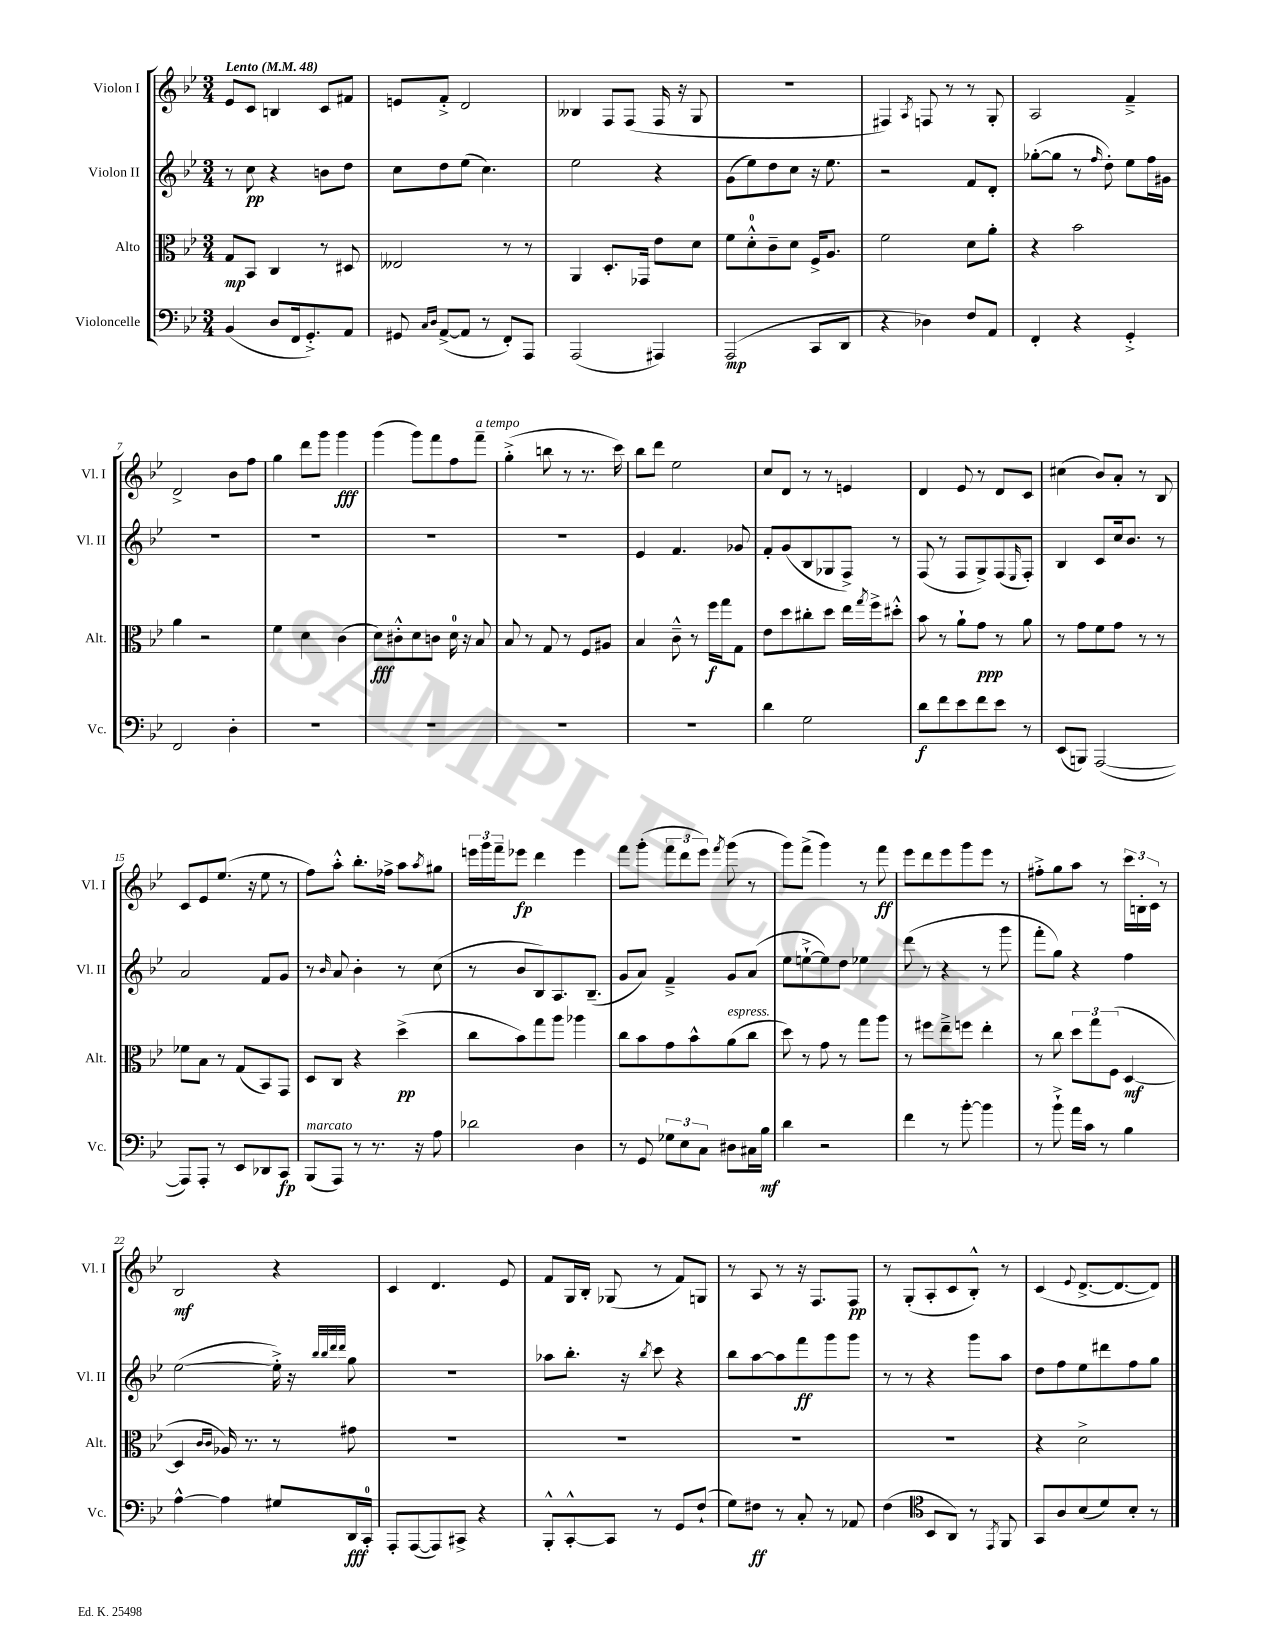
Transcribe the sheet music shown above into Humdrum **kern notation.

**kern	**dynam	**kern	**dynam	**kern	**dynam	**kern	**dynam
*part4	*part4	*part3	*part3	*part2	*part2	*part1	*part1
*staff4	*staff4	*staff3	*staff3	*staff2	*staff2	*staff1	*staff1
*I"Violoncelle	*	*I"Alto	*	*I"Violon II	*	*I"Violon I	*
*I'Vc.	*	*I'Alt.	*	*I'Vl. II	*	*I'Vl. I	*
*clefF4	*	*clefC3	*	*clefG2	*	*clefG2	*
*k[b-e-]	*	*k[b-e-]	*	*k[b-e-]	*	*k[b-e-]	*
*M3/4	*	*M3/4	*	*M3/4	*	*M3/4	*
*MM48	*	*MM48	*	*MM48	*	*MM48	*
=1	=1	=1	=1	=1	=1	=1	=1
!	!	!	!	!	!	!LO:TX:a:B:t=Lento	!
(4BB-/	.	8G/L	mp	8r	.	8e-/L	.
.	.	8BB-/J	.	8cc\	pp	8c/J	.
8D/L	.	4C/	.	4r	.	4Bn/	.
16FF/k	.	.	.	.	.	.	.
8.GG'^/)	.	.	.	.	.	.	.
.	.	8r	.	8bn\L	.	8c/L	.
8AA/J	.	8D#X/	.	8dd\J	.	8f#X/J	.
=2	=2	=2	=2	=2	=2	=2	=2
8GG#X/	.	2E--X/	.	8cc\L	.	8en/L	.
16qqC/LL	.	.	.	.	.	.	.
16qqD/JJ	.	.	.	.	.	.	.
([8AA^/L	.	.	.	8dd\	.	8f'^/J	.
8AA/J]	.	.	.	(8ee-\J	.	2d/	.
8r	.	.	.	4.cc\)	.	.	.
8FF'/L)	.	8r	.	.	.	.	.
8AAA/J	.	8r	.	.	.	.	.
=3	=3	=3	=3	=3	=3	=3	=3
(2AAA/	.	4AA/	.	2ee-\	.	4B--X/	.
.	.	8.D'/L	.	.	.	8F/L	.
.	.	.	.	.	.	(8F/J	.
.	.	16GG-X/Jk	.	.	.	.	.
4AAA#X/)	.	8e-\L	.	4r	.	16F/	.
.	.	.	.	.	.	16r	.
.	.	8d\J	.	.	.	8G/	.
=4	=4	=4	=4	=4	=4	=4	=4
(2AAA/	mp	8f\L	.	(8g\L	.	2.r	.
.	.	8d'^^\	.	8ee-\)	.	.	.
.	.	8c~\	.	8dd\	.	.	.
.	.	8d\J	.	8cc\J	.	.	.
8CC/L	.	16F^/KL	.	16r	.	.	.
.	.	8.A/J	.	8.ee-\	.	.	.
8DD/J	.	.	.	.	.	.	.
=5	=5	=5	=5	=5	=5	=5	=5
4r	.	2f\	.	2r	.	4F#X/)	.
.	.	.	.	.	.	8qA/	.
4D-X\)	.	.	.	.	.	8Fn/	.
.	.	.	.	.	.	8r	.
8F/L	.	8d\L	.	8f/L	.	8r	.
8AA/J	.	8a'\J	.	8d'/J	.	8G'/	.
=6	=6	=6	=6	=6	=6	=6	=6
4FF'/	.	4r	.	([8gg-X'\L	.	2A/	.
.	.	.	.	8gg-\J]	.	.	.
4r	.	2b-\	.	8r	.	.	.
.	.	.	.	16qqff/	.	.	.
.	.	.	.	8dd'\)	.	.	.
4GG'^/	.	.	.	8ee-\L	.	4f~^/	.
.	.	.	.	16ff\L	.	.	.
.	.	.	.	16g#X\JJ	.	.	.
!!LO:LB:g=z
=7	=7	=7	=7	=7	=7	=7	=7
2FF/	.	4a\	.	2.r	.	2d^/	.
.	.	2r	.	.	.	.	.
4D'\	.	.	.	.	.	8b-\L	.
.	.	.	.	.	.	8ff\J	.
=8	=8	=8	=8	=8	=8	=8	=8
2.r	.	4f\	.	2.r	.	4gg\	.
.	.	4d\	.	.	.	8ddd\L	.
.	.	.	.	.	.	8ggg\J	.
.	.	(4c\	.	.	.	4ggg\	fff
=9	=9	=9	=9	=9	=9	=9	=9
2.r	.	8d\L)	fff	2.r	.	(4ggg\	.
.	.	8c#X'^^\	.	.	.	.	.
.	.	8d\	.	.	.	8ggg\L)	.
.	.	8cn\J	.	.	.	8fff\	.
.	.	16d\	.	.	.	8ff\	.
.	.	16r	.	.	.	.	.
!	!	!	!	!	!	!LO:TX:a:i:t=a tempo	!
.	.	8B-/	.	.	.	8fff~\J	.
=10	=10	=10	=10	=10	=10	=10	=10
2.r	.	8B-/	.	2.r	.	(4gg'^\	.
.	.	8r	.	.	.	.	.
.	.	8G/	.	.	.	8bbn\	.
.	.	8r	.	.	.	8r	.
.	.	8F/L	.	.	.	8.r	.
.	.	8A#X/J	.	.	.	.	.
.	.	.	.	.	.	16ccc\)	.
=11	=11	=11	=11	=11	=11	=11	=11
2.r	.	4B-/	.	4e-/	.	8bb-\L	.
.	.	.	.	.	.	8ddd\J	.
.	.	8c~^^\	.	4.f/	.	2ee-\	.
.	.	8r	.	.	.	.	.
.	.	16ff\LL	f	.	.	.	.
.	.	16gg\J	.	.	.	.	.
.	.	8G\J	.	8g-X/	.	.	.
=12	=12	=12	=12	=12	=12	=12	=12
4d\	.	8e-\L	.	8f'/L	.	8cc/L	.
.	.	8dd\	.	(8g/	.	8d/J	.
2G\	.	8cc#X'\	.	8B-/	.	8r	.
.	.	8dd\J	.	8G-X/	.	8r	.
.	.	16ee-\LL	.	8F^/J)	.	4en/	.
.	.	8qgg/	.	.	.	.	.
.	.	16ff^\J	.	.	.	.	.
.	.	8dd#X'^^\J	.	8r	.	.	.
=13	=13	=13	=13	=13	=13	=13	=13
8d\L	f	8b-\	.	(8F/	.	4d/	.
8f\	.	8r	.	8r	.	.	.
8e-\	.	8a`\L	.	8F/L	.	8e-/	.
8f\	.	8g\J	ppp	8G^/)	.	8r	.
8e-\J	.	8r	.	(8F/	.	8d/L	.
.	.	.	.	16qqE-/	.	.	.
8r	.	8a\	.	8F'/J)	.	8c/J	.
=14	=14	=14	=14	=14	=14	=14	=14
(8EE-/L	.	8r	.	4B-/	.	(4cc#X\	.
8BBBn/J)	.	8g\L	.	.	.	.	.
([2AAA/	.	8f\	.	8c/L	.	8b-/L)	.
.	.	8g\J	.	16cc/k	.	8a'/J	.
.	.	.	.	8.b-/J	.	.	.
.	.	8r	.	.	.	8r	.
.	.	8r	.	8r	.	8B-/	.
!!LO:LB:g=z
=15	=15	=15	=15	=15	=15	=15	=15
8AAA/L])	.	8f-X\L	.	2a/	.	8c/L	.
8AAA'/J	.	8B-\J	.	.	.	8e-/	.
8r	.	8r	.	.	.	(8.ee-/J	.
8EE-/L	.	(8G/L	.	.	.	.	.
.	.	.	.	.	.	16r	.
8DD-X/	.	8BB-/)	.	8f/L	.	8ee-\	.
8CC/J	fp	8GG/J	.	8g/J	.	8r	.
=16	=16	=16	=16	=16	=16	=16	=16
!LO:TX:a:i:t=marcato	!	!	!	!	!	!	!
(8BBB-/L	.	8D/L	.	8r	.	8ff\L)	.
.	.	.	.	16qqb-/	.	.	.
8AAA/J)	.	8C/J	.	8a/	.	8aa'^^\J	.
8r	.	4r	.	4b-'\	.	8.bb-'\L	.
8.r	.	.	.	.	.	.	.
.	.	.	.	.	.	16ff-X^\Jk	.
.	.	(4dd^\	pp	8r	.	8aa\L	.
16r	.	.	.	.	.	.	.
.	.	.	.	.	.	8qaa/	.
8A\	.	.	.	(8cc\	.	8gg#X\J	.
=17	=17	=17	=17	=17	=17	=17	=17
2d-X\	.	8cc\L	.	8r	.	24eeen\LL	.
.	.	.	.	.	.	24ggg\	.
.	.	.	.	.	.	24fff~\J	.
.	.	8b-\)	.	8b-/L	.	8eee-X\J	fp
.	.	8gg\	.	8B-/)	.	4ddd\	.
.	.	8aa\J	.	8.A/	.	.	.
4D\	.	4aa-X\	.	.	.	4eee-\	.
.	.	.	.	(8.B-~/J	.	.	.
=18	=18	=18	=18	=18	=18	=18	=18
8r	.	8cc\L	.	8g/L	.	8fff\L	.
8GG/	.	8b-\	.	8a/J)	.	(8ggg'\J	.
12G-X\L	.	8g\	.	4f~^/	.	12fff\L	.
12E-\	.	.	.	.	.	12ddd\	.
.	.	8b-^^\	.	.	.	.	.
12C\J	.	.	.	.	.	12eee-\J)	.
.	.	.	.	.	.	8qfff/	.
!	!	!LO:TX:a:i:t=espress.	!	!	!	!	!
8D#X\L	.	(8a\	.	8g/L	.	(8ggg\	.
16C#X\L	.	8cc\J	.	(8a/J	.	8r	.
16B-\JJ	mf	.	.	.	.	.	.
=19	=19	=19	=19	=19	=19	=19	=19
4d\	.	8dd\)	.	8ee-\L	.	8ggg\L)	.
.	.	8r	.	[8een`^\	.	(8fff^\J	.
2r	.	8g\	.	8ee\])	.	4ggg\)	.
.	.	8r	.	8dd\J	.	.	.
.	.	8gg\L	.	4ee-X\	.	8r	.
.	.	8aa\J	.	.	.	8fff\	ff
=20	=20	=20	=20	=20	=20	=20	=20
4f\	.	8r	.	(8ddd\	.	8eee-\L	.
.	.	8ff#X\L	.	8r	.	8ddd\	.
8r	.	8ee-~^\	.	4r	.	8eee-\	.
[8b-'\	.	8ffn\J	.	.	.	8ggg\	.
4b-\]	.	4ee-'\	.	8r	.	8eee-\J	.
.	.	.	.	8ggg\	.	8r	.
=21	=21	=21	=21	=21	=21	=21	=21
8r	.	8r	.	8fff'\L	.	8ff#X'^\L	.
8b-`^\	.	8cc\	.	8gg\J)	.	8gg\	.
16a\LL	.	12dd\L	.	4r	.	8aa\J	.
16c\JJ	.	.	.	.	.	.	.
.	.	12gg\	.	.	.	.	.
8r	.	.	.	.	.	8r	.
.	.	(12F\J	.	.	.	.	.
4B-\	.	[4D/	mf	4ff\	.	24ccc\LL	.
.	.	.	.	.	.	24Bn'\	.
.	.	.	.	.	.	24c\JJ	.
.	.	.	.	.	.	8r	.
!!LO:LB:g=z
=22	=22	=22	=22	=22	=22	=22	=22
[4A^^\	.	4D/]	.	([2ee-\	.	2B-/	mf
.	.	16qqc/LL	.	.	.	.	.
.	.	16qqc/JJ	.	.	.	.	.
4A\]	.	16A-X/)	.	.	.	.	.
.	.	8.r	.	.	.	.	.
8G#X/L	.	8r	.	16ee-'^\])	.	4r	.
.	.	.	.	16r	.	.	.
.	.	.	.	32qqbb-/LLL	.	.	.
.	.	.	.	32qqbb-/	.	.	.
.	.	.	.	32qqddd/	.	.	.
.	.	.	.	32qqddd/JJJ	.	.	.
16DD/L	fff	8g#X\	.	8gg\	.	.	.
16CC'/JJ	.	.	.	.	.	.	.
=23	=23	=23	=23	=23	=23	=23	=23
8AAA'/L	.	2.r	.	2.r	.	4c/	.
([8AAA/	.	.	.	.	.	.	.
8AAA/])	.	.	.	.	.	4.d/	.
8CC#X^/J	.	.	.	.	.	.	.
4r	.	.	.	.	.	.	.
.	.	.	.	.	.	8e-/	.
=24	=24	=24	=24	=24	=24	=24	=24
8BBB-'^^/L	.	2.r	.	8aa-X\L	.	8f/L	.
[8CC'^^/	.	.	.	8.bb-'\J	.	16G/L	.
.	.	.	.	.	.	16B-'/JJ	.
8CC/J]	.	.	.	.	.	(8G-X/	.
.	.	.	.	16r	.	.	.
.	.	.	.	8qbb-/	.	.	.
8r	.	.	.	8ccc\	.	8r	.
8GG/L	.	.	.	4r	.	8f/L)	.
(8F`/J	.	.	.	.	.	8Gn/J	.
=25	=25	=25	=25	=25	=25	=25	=25
8G\L)	.	2.r	.	8bb-\L	.	8r	.
8F#X\J	ff	.	.	[8aa\	.	8A/	.
8r	.	.	.	8aa\]	.	8r	.
8C'/	.	.	.	8fff\	ff	16r	.
.	.	.	.	.	.	8.F/L	.
8r	.	.	.	8ggg\	.	.	.
8AA-X/	.	.	.	8ggg\J	.	8F/J	pp
=26	=26	=26	=26	=26	=26	=26	=26
(4F\	.	2.r	.	8r	.	8r	.
.	.	.	.	8r	.	(8G'/L	.
*clefC4	*	*	*	*	*	*	*
8BB-/L	.	.	.	4r	.	8A'/	.
8AA/J)	.	.	.	.	.	8c/	.
8r	.	.	.	8ggg\L	.	8B-'^^/J)	.
8qEE-/	.	.	.	.	.	.	.
8FF/	.	.	.	8aa\J	.	8r	.
=27	=27	=27	=27	=27	=27	=27	=27
8GG/L	.	4r	.	8dd\L	.	(4c/	.
8A/	.	.	.	8ff\	.	.	.
.	.	.	.	.	.	8qqe-/	.
(8B-/	.	2d^\	.	8ee-\	.	[8.d^/L	.
8d/)	.	.	.	8ddd#X\	.	.	.
.	.	.	.	.	.	8.d/_	.
8B-'/J	.	.	.	8ff\	.	.	.
8r	.	.	.	8gg\J	.	8d/J])	.
==	==	==	==	==	==	==	==
*-	*-	*-	*-	*-	*-	*-	*-
